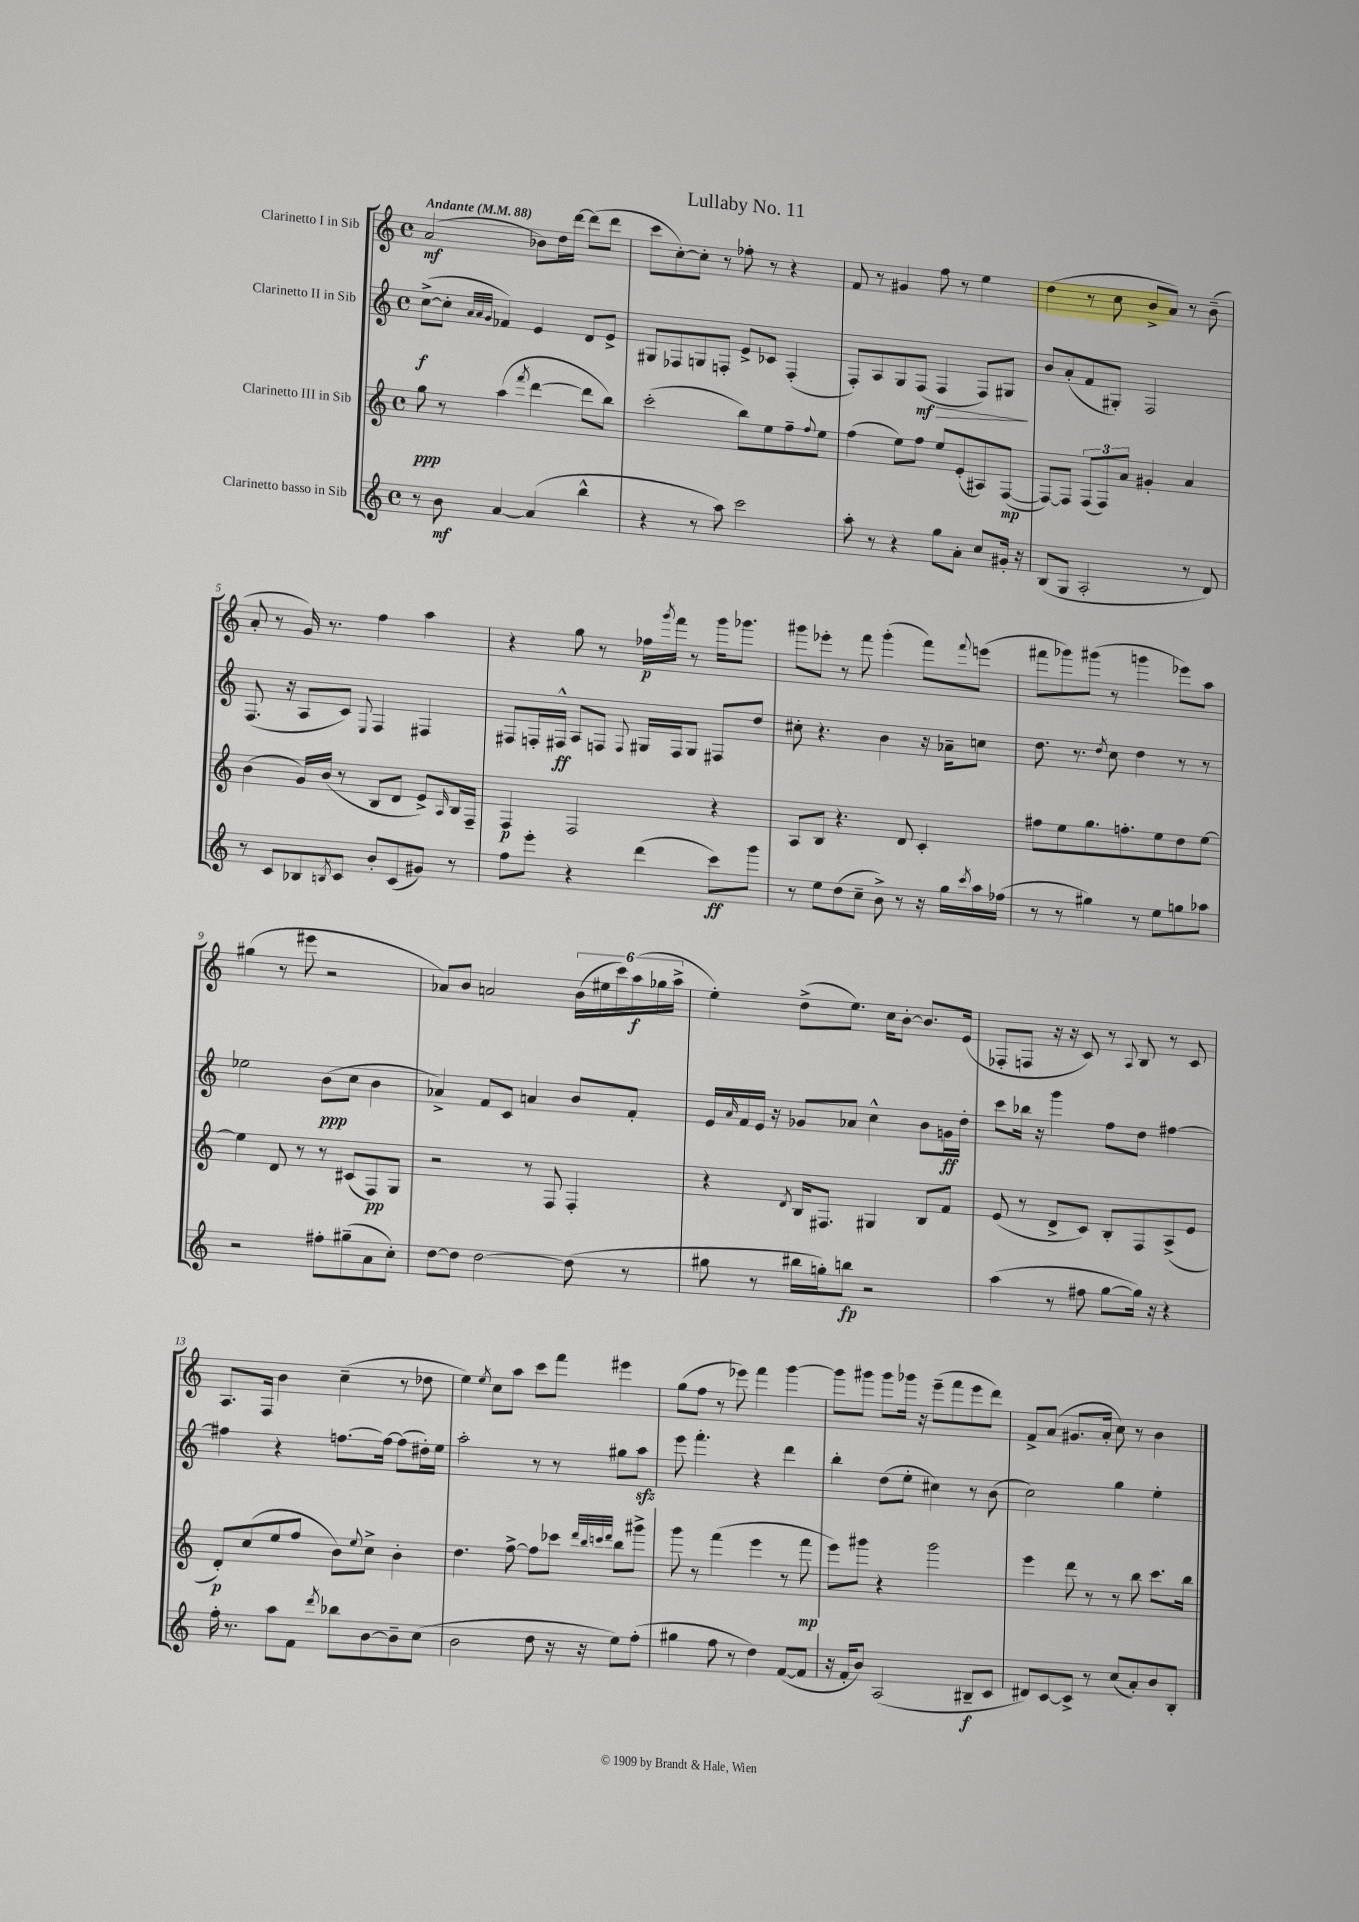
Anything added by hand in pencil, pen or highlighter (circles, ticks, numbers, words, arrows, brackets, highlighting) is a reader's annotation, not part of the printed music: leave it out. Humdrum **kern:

**kern	**kern	**kern	**kern
*staff4	*staff3	*staff2	*staff1
*clefG2	*clefG2	*clefG2	*clefG2
*k[]	*k[]	*k[]	*k[]
*M4/4	*M4/4	*M4/4	*M4/4
*met(c)	*met(c)	*met(c)	*met(c)
*MM88	*MM88	*MM88	*MM88
8r	8gg\	([8cc^\L	(2a/
8b\	8r	8cc'\]J	.
.	.	32qqa/LLL	.
.	.	32qqa/	.
.	.	32qqg/JJJ	.
[4a/	(4aa\	4f-/)	.
.	8qfff/	.	.
(4a/]	[4ddd\	4e/	8b-\L)
.	.	.	16dd\L
.	.	.	[16ddd\JJ
4bb^^\	8ddd\]L	8d/L	(8ddd\]L
.	8bb\J)	8e^/J	8ddd\J
=	=	=	=
4r	(2ccc'\	8G#/L	8ccc\L
.	.	8F-/	[8cc'\)
8r	.	8G/	8cc'\]J
8aa\)	.	8F'/J	8r
2ccc\	8bb\L)	8e^/L	8ff-'\
.	8ee\	8c-/J	8r
.	8ff~\	(4F'/	4r
.	8qqff/	.	.
.	8ee\J	.	.
=	=	=	=
8aa'\	(4ff\	8F'/L)	8f/
8r	.	8A/	8r
4r	8ee\L)	8G/	4g#/
.	8ff\J	(8F/J	.
8gg\L	8ee/L	4F/	8ff\
8a'\J	(8e'/	.	8r
8cc/L	8A#/)	8F/L)	4ee\
16g#'/Jk	([8F/J	8G#/J	.
16r	.	.	.
=	=	=	=
(8B/L	8F/_L)	8b/L	(4dd\
8G/J	8F/]J	(8a'/	.
2A'/	(12F/L	8f/	8r
.	12F/)	.	.
.	.	8G#'/J)	8cc\
.	12a/J	.	.
.	4g#'/	2F/	8b^/L
.	.	.	8a/J)
8r	4a/	.	8r
8d/)	.	.	(8b~\
=	=	=	=
8r	(4b\	(8.F/	8a'/
8c/L	.	.	8r
.	.	16r	.
8B-/	16g/LL)	8A/L	16g/)
.	(16b/JJ	.	8.r
8qB/	.	.	.
8c/J	8r	8c/J)	.
.	.	8qqE/	.
8b'/L	8B/L	4F/	4ff\
(8c/	8d/J	.	.
8g#/J)	8e^/L)	4F#/	4aa\
.	16qqA/	.	.
8r	16B/L	.	.
.	16F~/JJ	.	.
=	=	=	=
8ff\L	4F/	8F#/L	4r
8eee'\J	.	16F'/L	.
.	.	16F#^^/JJ	.
4r	2F/	8A/L	8gg\
.	.	8F/J	8r
.	.	8qqF/	.
(4ddd\	.	16G#/LL	16ff-\LL
.	.	.	8qggg/
.	.	16F/J	16fff\JJ
.	.	8G#/J	8r
8ccc\L)	4r	8F#/L	16ggg\LK
.	.	.	8.ggg-\J
8ggg\J	.	8dd/J	.
=	=	=	=
8r	8A/L	8cc#'\	8ggg#\L
8ee\L	8B/J	4.r	8eee-'\J
(8dd\	4.r	.	8r
8cc~\J	.	.	8fff\
8b^\)	.	4b\	(4ggg#'\
8r	8d/	.	.
16r	4c'/	16r	8fff\L)
16gg\LL	.	16a-~\LK	.
8qccc/	.	.	8qqfff/
16aa\	.	8cc\J	(8eee\J
(16ff-\JJ	.	.	.
=	=	=	=
8r	8ff#\L	8.dd\	8fff#\L
8r	8ee\	.	8ggg-\)
.	.	8.r	.
4gg#\)	8.gg\	.	(8ggg#\J
.	.	8qdd/	.
.	.	8cc\	8r
.	8.ff'\	.	.
8r	.	4dd\	4ggg\
8ee\L	8ee\	.	.
8gg\	8dd\	8r	8eee-\L)
8aa-\J	[8ee\J	8r	8aa\J
=	=	=	=
2r	4ee\]	2ee-\	(4gg#\
.	8d/	.	8r
.	8r	.	8eee#\
8ff#'\L	8r	(8b\L	2r
(8gg#~\	(8c#/L	8cc\J	.
8a\	8F/)	4b\	.
8cc'\J)	8G/J	.	.
=	=	=	=
[8dd\L	2r	4a-^/)	8a-/L)
8dd\]J	.	.	8b/J
[2dd\	.	8f/L	2a/
.	.	8c/J	.
.	8r	4a/	.
.	8F/	.	.
(8dd\]	4F'/	8b/L	(24b\LL
.	.	.	24ee#\
.	.	.	24ccc\)
8r	.	8f'/J	(24aa\
.	.	.	24gg-\
.	.	.	24aa^\JJ
=	=	=	=
8gg#\	4r	16e/LL	4ee'\)
.	.	16qqa/	.
.	.	16f/	.
8r	.	16e/JJ	.
.	.	16r	.
.	8qd/	.	.
16bb#\LL	16B/LK	8g-/L	(8dd^\L
16gg'\J)	8.F#/J	.	.
8bb\J	.	8a-/J	8.ee\J)
2r	4G#/	4cc^^\	.
.	.	.	16cc\LK
.	.	.	[8b'\J
.	8B/L	8b\L	8.b/]L
.	8f/J	16g\L	.
.	.	16dd'\JJ	(16e/Jk
=	=	=	=
(4aa\	(8e/	8ccc\L	8F-'/L
.	8r	16bb-\Jk	8F/J
.	.	16r	.
8r	8d^/L	4ggg\	16r
.	.	.	16r
8ff#\	8c/J)	.	8c/)
[8gg\L	8B'/L	8ff\L	8r
.	.	.	8qqA/
16gg\]Jk)	8F/	8dd\J	8B/
16r	.	.	.
4r	(8A^/	[4ff#\	8r
.	8e/J	.	8c/
=	=	=	=
16ff'\	8d'/L)	4ff#\]	8.A/L
8.r	.	.	.
.	(8cc/	.	.
.	.	.	16F/Jk
8aa\L	8ee/	4r	4b\
8f\J	8ff/J	.	.
8qddd/	.	.	.
8bb-\L	8b\L)	[8.ff\L	(4cc~\
.	8qqee/	.	.
[8b\	8cc^\J	.	.
.	.	16ff\_Jk	.
8b~\]	4b'\	(8ff\]L	8r
(8cc\J	.	16dd#'\L)	8dd-\
.	.	16ee\JJ	.
=	=	=	=
2b\	4.dd\	2aa'\	4ee\)
.	.	.	8qee/
.	.	.	8cc\L
.	[8ff^\	.	8aa\J
8dd\	8ff\]L	8r	8ccc\L
16r	8ccc-\J	8r	8fff\J
16r	.	.	.
.	32qqddd/LLL	.	.
.	32qqbb/	.	.
.	32qqccc/	.	.
.	32qqddd/JJJ	.	.
8ee\L)	8bb\L	8gg#\L	4eee#\
(8ff'\J	8ggg#^\J	8aa\J	.
=	=	=	=
4gg#\	8ggg\	8eee\	(8gg\L
.	8r	4.fff'\	8ff\J
8ff\	(4fff\	.	8r
8r	.	.	8eee-\)
4dd\)	4eee\	4r	4fff\
([8f/L	8r	4ddd\	[4ggg\
8f/]J	8fff\	.	.
=	=	=	=
16r	8eee\L)	4bb'\	8ggg\]L
16f'/LK	.	.	.
8b/J)	8ggg#\J	.	8ggg#\J
(2A/	4r	(8dd\L	8ggg#\L
.	.	8ee'\J	16ggg-\Jk
.	.	.	16r
.	2ggg#\	4cc#\)	(8eee~\L
.	.	.	8fff\
8B#~/L	.	8r	8eee\
8c/J	.	(8b\	8ddd\J)
=	=	=	=
8d#/L)	4eee\	2cc\)	8f^/L
[8c/	.	.	(8a/J
8c^/]J	8ddd\	.	8.g#/L
8r	8r	.	.
.	.	.	16a'/Jk
(8cc/L	8r	4gg\	8cc\)
8a'/)	8bb\	.	8r
8b/	8.ccc\L	4ee'\	4b\
8B'/J	.	.	.
.	16bb\Jk	.	.
==	==	==	==
*-	*-	*-	*-
